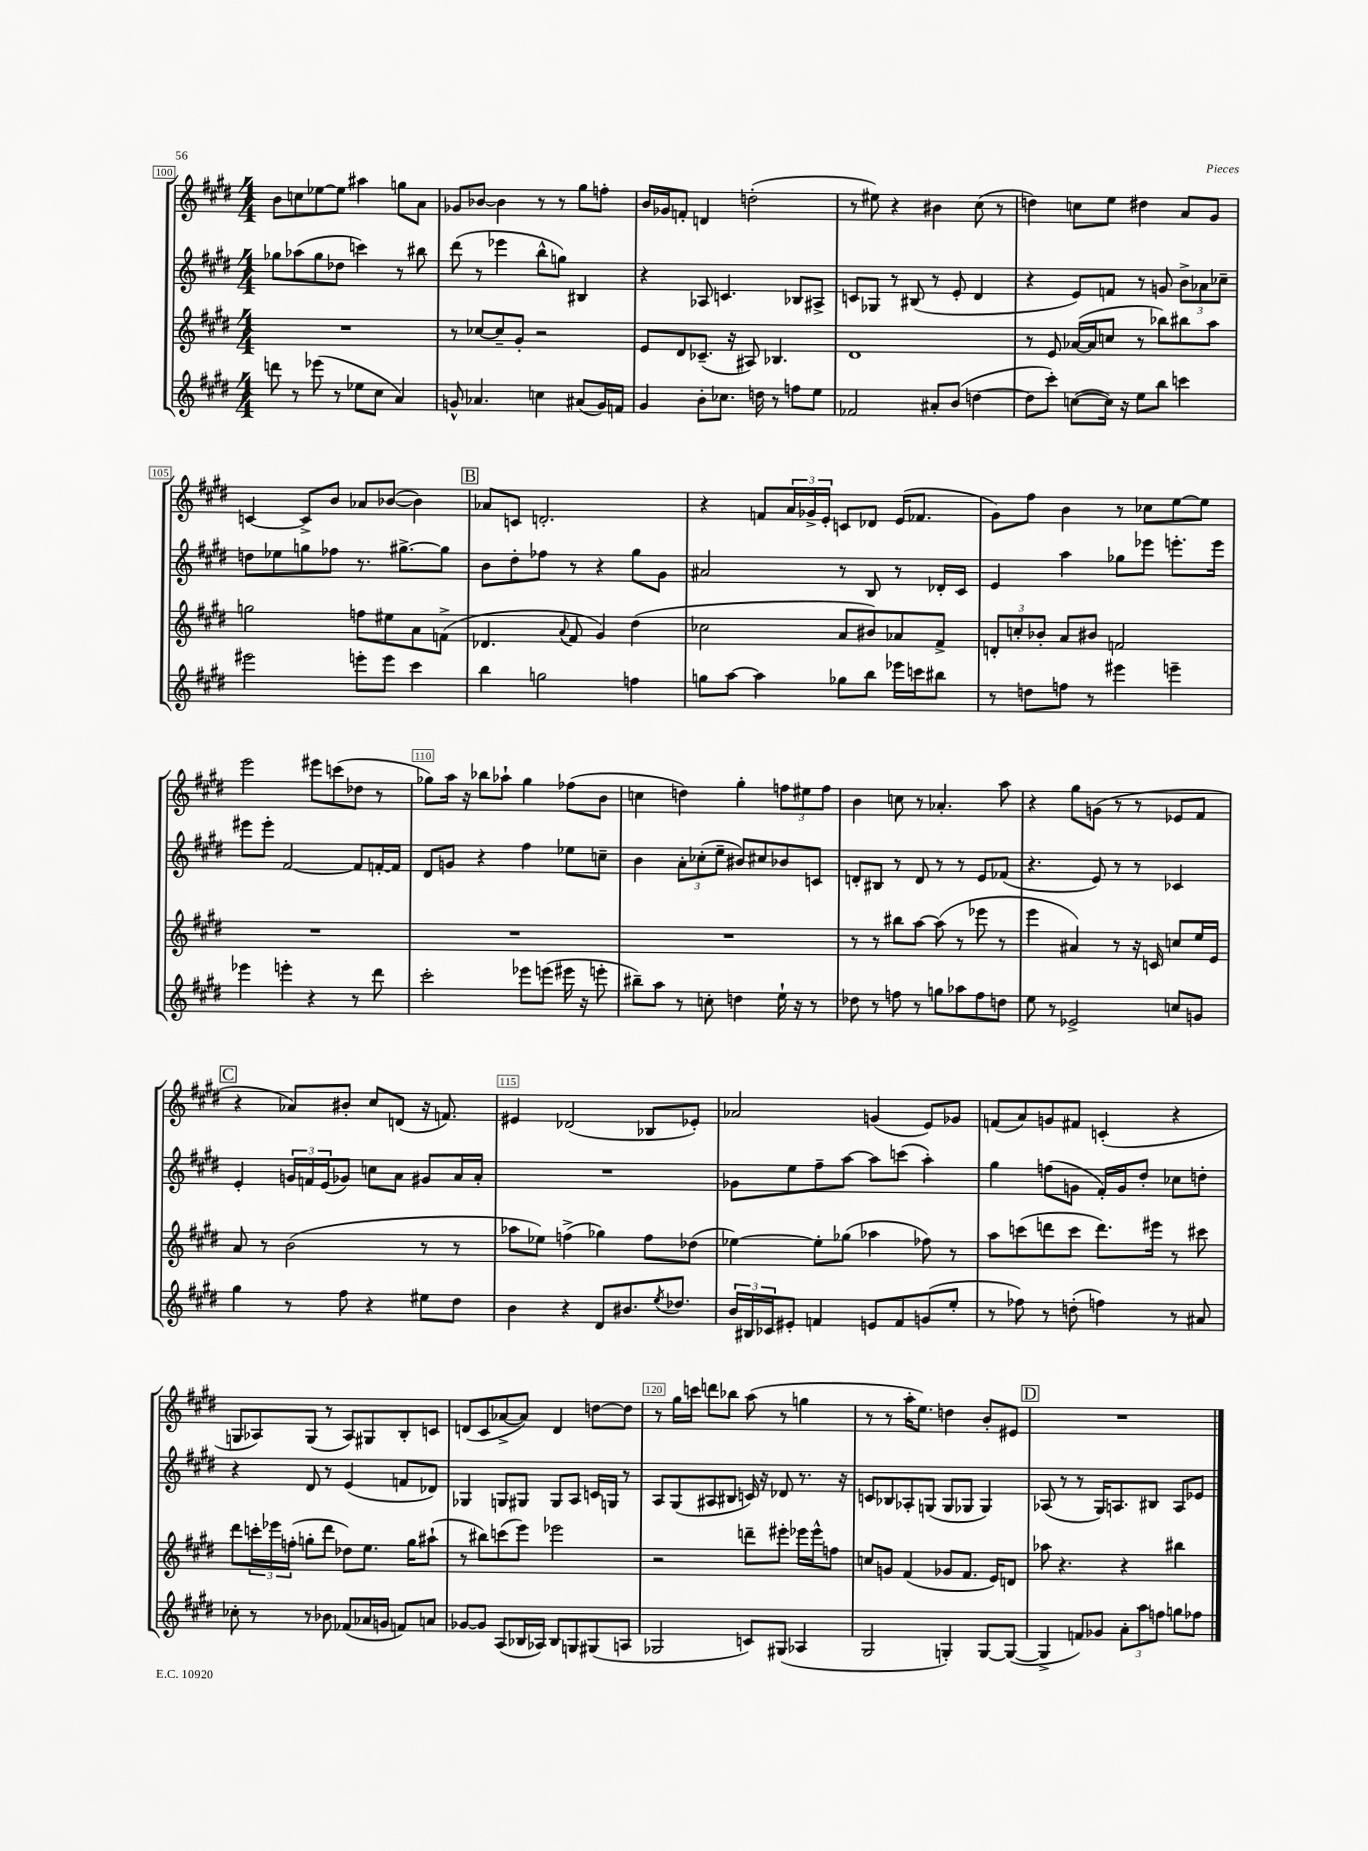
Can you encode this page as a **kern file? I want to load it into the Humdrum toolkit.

**kern	**kern	**kern	**kern
*staff4	*staff3	*staff2	*staff1
*clefG2	*clefG2	*clefG2	*clefG2
*k[f#c#g#d#]	*k[f#c#g#d#]	*k[f#c#g#d#]	*k[f#c#g#d#]
*M4/4	*M4/4	*M4/4	*M4/4
8ddd	1r	8gg-	8b
8r	.	(8aa-	8cc
(8eee-	.	8gg-	[8ee-
8r	.	8dd-	8ee-]
8ee-	.	4ccc)	4aa#
8cc#	.	.	.
4a)	.	8r	8gg
.	.	8bb#	8a
=	=	=	=
8g^^	8r	(8ddd#	8g-
4.a-	[8cc-	8r	[8b-
.	8cc-~]	4eee-	4b-]
.	8g#'	.	.
4cc	2r	8bb^^	8r
.	.	8gg)	8r
(8a#	.	4B#	8gg#
16g)	.	.	8ff'
16f	.	.	.
=	=	=	=
4g#	8e	4r	16b
.	.	.	16g-
.	8d#	.	8f'
8b'	(8.c-~	8A-	4d
8.cc-	.	4.c	.
.	16r	.	.
.	8A#)	.	(2dd'
16dd	.	.	.
8r	4.B-	.	.
8ff	.	8B-	.
8ee	.	8A#^	.
=	=	=	=
2f-	1d#	8c	8r
.	.	8G-	8ee#)
.	.	8r	4r
.	.	(8B#	.
8a#'	.	8r	4b#
(8b	.	8e'	.
[4dd	.	4d#	(8cc#
.	.	.	8r
=	=	=	=
8dd]	8r	4r	4dd)
8ccc#')	8e	.	.
([8cc	([16a-	8e)	8cc
.	16a-]	.	.
16cc])	8cc	8f	8ee
16r	.	.	.
8ee	8r	8r	4dd#
8bb	8bb-)	8g	.
4ccc	8bb#	12b^	8a
.	.	12a-	.
.	8aa	.	8g#
.	.	12cc-~	.
=	=	=	=
2eee#	2gg	8dd	[4c
.	.	8ee-	.
.	.	8gg	8c^]
.	.	8ff-	8b
8eee'	8ff	8.r	8a-
8eee	8ee#	.	([8b-
.	.	[8.gg#^	.
4ccc#	8a	.	4b-])
.	(8f^	8gg#]	.
=	=	=	=
4bb	4.d-	8b	8a-
.	.	8dd#'	8c
2gg	.	8ff-	2.d'
.	8qqa	.	.
.	8f#	8r	.
.	4g#)	4r	.
4ff	(4dd#	8gg#	.
.	.	8g#	.
=	=	=	=
8gg	2cc-	2a#	4r
[8aa	.	.	.
4aa]	.	.	8f
.	.	.	24a
.	.	.	24g-^
.	.	.	24e'
8gg-	8a	8r	8c
8bb	8b#)	8B	8d-
16eee-	8a-	8r	(16e
16ccc	.	.	8.f-
8bb#	8f#^	16d-'	.
.	.	16c#	.
=	=	=	=
8r	12d'	4e	8g#)
.	12cc'	.	.
8dd	.	.	8ff#
.	12b-'	.	.
8ff	8a	4aa	4b
8r	8b#	.	.
4eee#	2f	8gg-	8r
.	.	8eee-	8cc-
4eee~	.	8.eee'	[8ee
.	.	.	8ee]
.	.	16eee	.
=	=	=	=
4eee-	1r	8eee#	2eee
.	.	8eee#'	.
4eee'	.	[2f#	.
4r	.	.	8eee#
.	.	.	(8ccc
8r	.	8f#]	8dd-
8ddd#	.	[16f'	8r
.	.	16f]	.
=	=	=	=
2ccc#'	1r	8d#	8gg-)
.	.	8g	16aa
.	.	.	16r
.	.	4r	8bb-
.	.	.	8aa-`
8eee-	.	4ff#	4gg-
(8eee	.	.	.
16eee#	.	8ee-	(8ff-
16r	.	.	.
8eee'	.	8cc~	8b
=	=	=	=
8bb#~)	1r	4b	4cc
8aa	.	.	.
8r	.	12a'	4dd)
.	.	(12cc-'	.
8cc'	.	.	.
.	.	12ee~	.
4dd	.	8b#)	4gg#'
.	.	8cc#	.
16ee`	.	8b-	12ff
16r	.	.	.
.	.	.	12ee#
8r	.	8c	.
.	.	.	12ff
=	=	=	=
8dd-	8r	8d'	4b
8r	8r	8B#	.
8ff	8bb#	8r	8cc
8r	[8aa	8d	8r
8gg	(8aa]	8r	4.a-'
8aa-	8r	8r	.
8ff	8eee-	8e	.
8dd	8r	(8f-	8aa
=	=	=	=
8ee	4eee	4.r	4r
8r	.	.	.
2e-^	4a#)	.	8gg#
.	.	8e)	(8g
.	8r	8r	8r
.	16r	8r	8r
.	16c	.	.
8cc	8cc	4c-	8e-
8g	16ee	.	8f#
.	16e	.	.
=	=	=	=
4gg#	8a	4e'	4r
.	8r	.	.
8r	(2b	24g	8a-)
.	.	24f	.
.	.	(24e	.
8ff#	.	8g-)	8b#'
4r	.	8cc	8cc#
.	.	8a	(8d
8ee#	8r	8g#	16r
.	.	.	8.f)
8dd#	8r	16a	.
.	.	16a'	.
=	=	=	=
4b	8aa-	1r	4e#
.	8ee-)	.	.
4r	(4ff^	.	(2d-
8d#	4gg-)	.	.
8.b#	.	.	.
.	8ff	.	8B-
8qee	.	.	.
8.dd-	.	.	.
.	(8dd-	.	8e-')
=	=	=	=
24b	[4ee-)	8g-	2a-
24B#	.	.	.
24c-	.	.	.
8e#'	.	8ee	.
4f	8ee-']	8ff#~	.
.	(8gg-	[8aa	.
8e	4aa-	8aa]	(4g
8f	.	(8ccc	.
(8g	8ff-)	4aa')	8e)
8ee'	8r	.	8g-
=	=	=	=
8r	8aa	4gg#	(8f
8ff-)	(8ccc	.	8a)
8r	8ddd	(8ff	8g
(8dd'	8ccc	8g	8f#
4ff)	8.ddd)	16f#')	(4c'
.	.	16g	.
.	.	8dd#'	.
.	16eee#	.	.
8r	8r	8cc-	4r
8a#	8ccc#	8dd'	.
=	=	=	=
8cc-'	8ddd#	4r	8G
8r	24ccc'	.	8A-)
.	24eee-	.	.
.	(24ff'	.	.
8r	8gg'	8d#	(8G
8b-	8ddd#	8r	8r
(8f-	8dd-)	(4e	8A-)
16a-	8.ee	.	8G#
16g	.	.	.
8f)	.	8f	8B'
.	16gg	.	.
8a	(8aa#`	8d-)	8c
=	=	=	=
[8g-	8r	4G-	(8d
8g-]	8bb#)	.	8c#
(8A	(8ccc	8G	[8a-^
16B-	8eee)	8G#	8a-])
16A-)	.	.	.
8B-	2eee-	8G#	4d
8G	.	8A	.
(8G#	.	16c	[8dd
.	.	16G	.
8A	.	8r	8dd]
=	=	=	=
2G-	2r	8A	8r
.	.	(8G#	16gg#
.	.	.	16ccc
.	.	8A#	8ddd
.	.	8B#	8bb-
8c)	8ddd~	16c)	(8aa
.	.	16r	.
(8G#	8eee#'	8d-	8r
4A-	16eee-	8.r	4gg
.	16eee-^^	.	.
.	8ff	.	.
.	.	16r	.
=	=	=	=
2G#	8cc	8c	8r
.	8g	8B-	8r
.	(4f#	8A-'	16aa'
.	.	.	8.ee)
.	.	(8G	.
4G')	8g-	8G	4dd
.	8.f#	8G-	.
[8G	.	4G-)	8b'
.	16e)	.	.
(8G_	8d	.	8e#
=	=	=	=
4G^]	8aa-	(8A-	1r
.	4.r	8r	.
8f)	.	8r	.
8g-	.	16G#)	.
.	.	8.A	.
12a'	4r	.	.
12aa	.	.	.
.	.	8B#	.
12ff	.	.	.
8gg	4bb#	8A	.
8ff-	.	8e-	.
==	==	==	==
*-	*-	*-	*-
